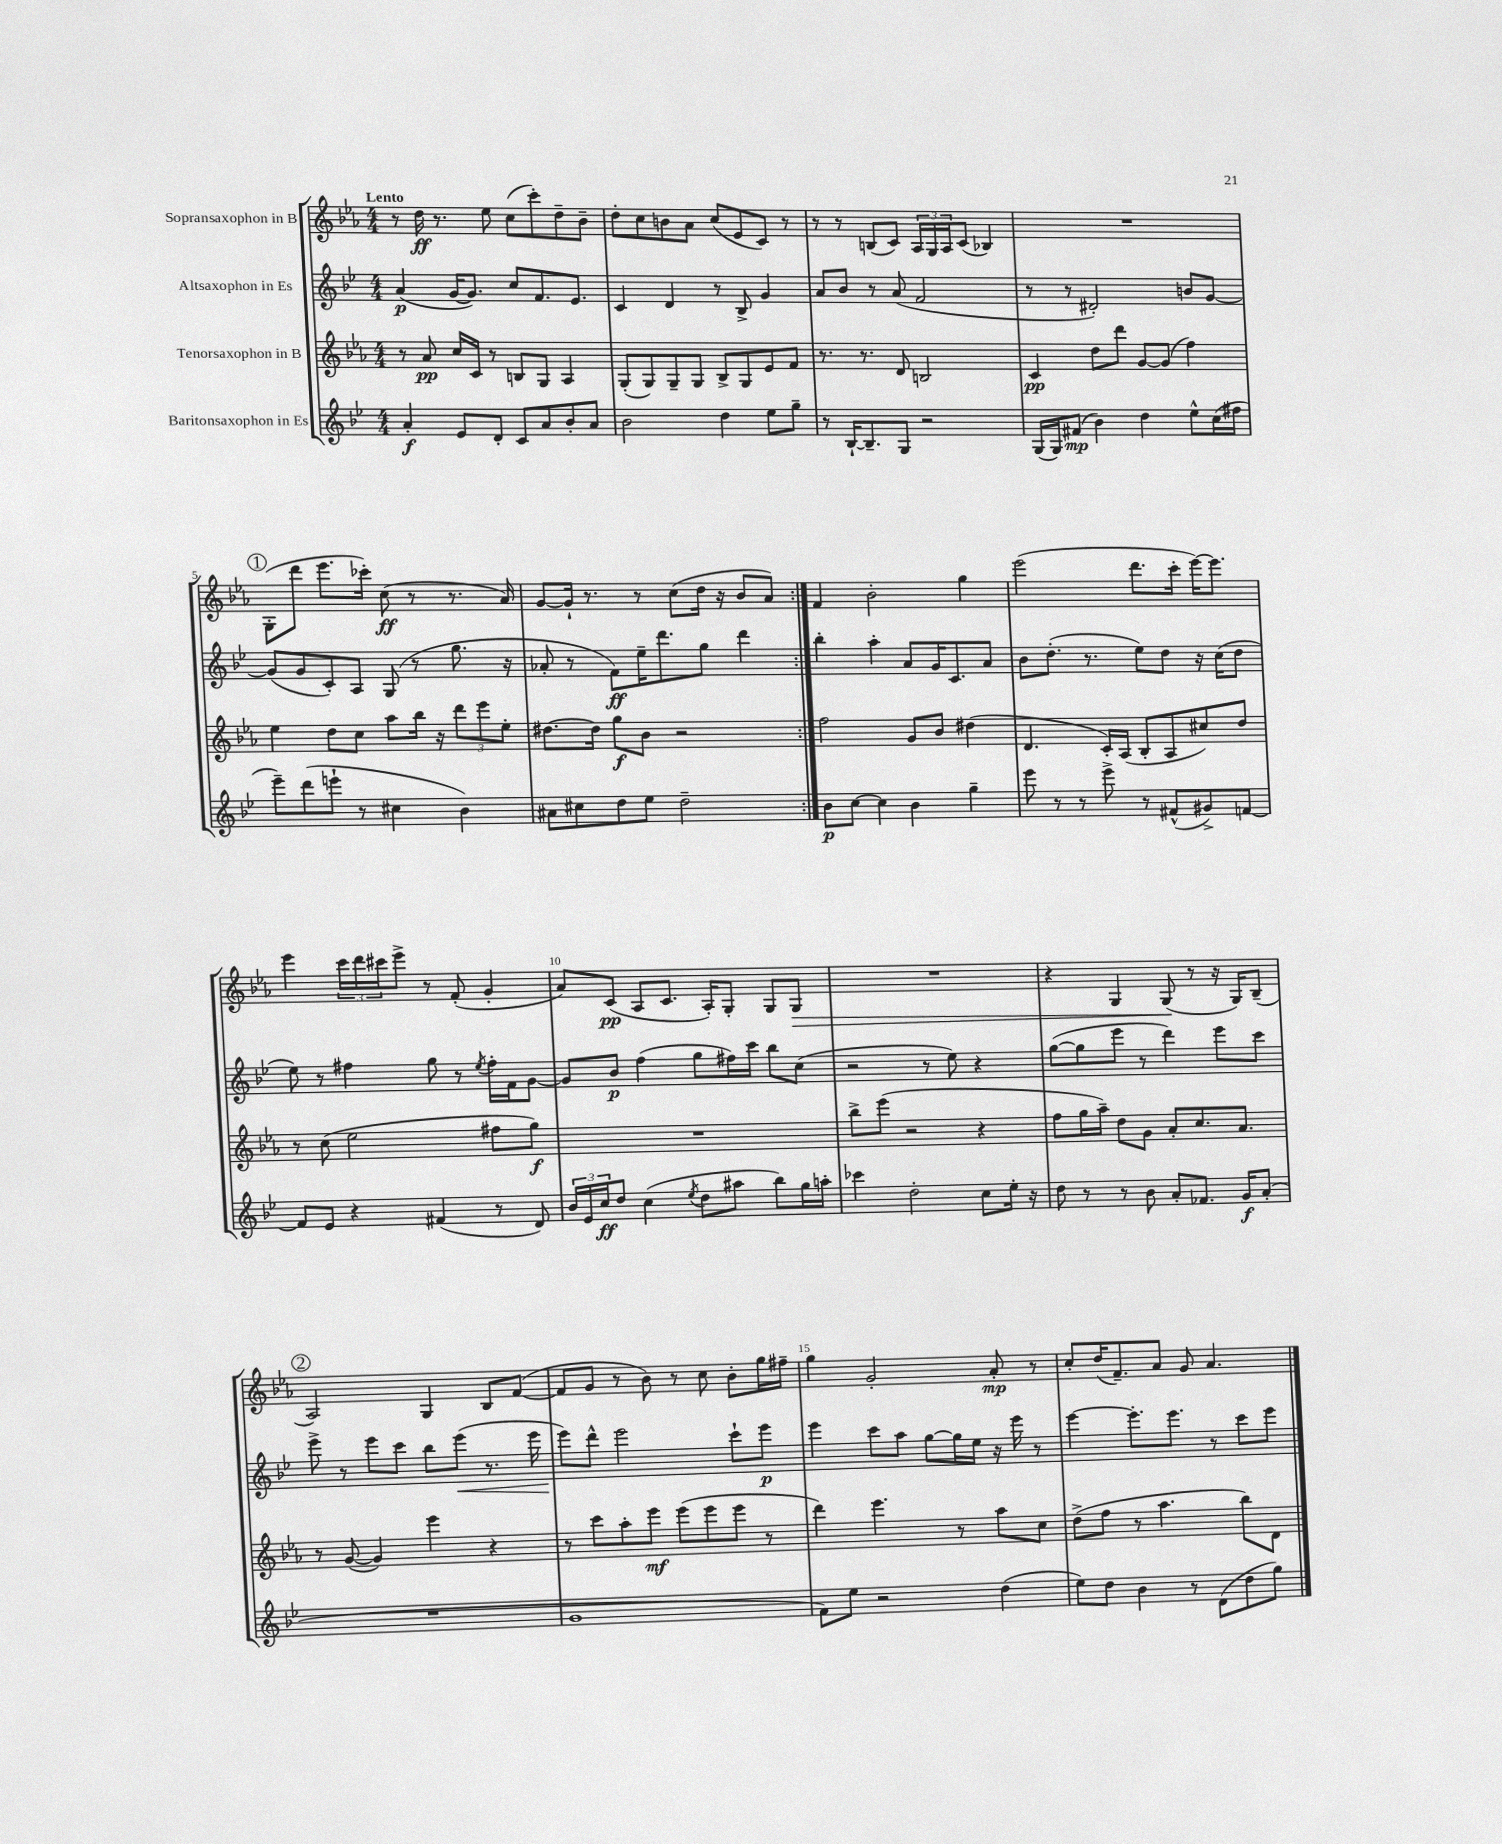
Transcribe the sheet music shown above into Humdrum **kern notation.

**kern	**dynam	**kern	**dynam	**kern	**dynam	**kern	**dynam
*part4	*part4	*part3	*part3	*part2	*part2	*part1	*part1
*staff4	*staff4	*staff3	*staff3	*staff2	*staff2	*staff1	*staff1
*I"Baritonsaxophon in Es	*	*I"Tenorsaxophon in B	*	*I"Altsaxophon in Es	*	*I"Sopransaxophon in B	*
*clefG2	*	*clefG2	*	*clefG2	*	*clefG2	*
*k[b-e-]	*	*k[b-e-a-]	*	*k[b-e-]	*	*k[b-e-a-]	*
*M4/4	*	*M4/4	*	*M4/4	*	*M4/4	*
=1	=1	=1	=1	=1	=1	=1	=1
!	!	!	!	!	!	!LO:TX:a:B:t=Lento	!
4a'/	f	8r	.	(4a/	p	8r	.
.	.	8a-/	pp	.	.	16dd\	ff
.	.	.	.	.	.	8.r	.
8e-/L	.	16cc/LL	.	[16g/KL	.	.	.
.	.	16c/JJ	.	8.g/J])	.	.	.
8d'/J	.	8r	.	.	.	8ee-\	.
8c/L	.	8Bn/L	.	8cc/L	.	(8cc\L	.
8a/	.	8G/J	.	8.f/	.	8ccc'\)	.
8b-'/	.	4A-/	.	.	.	8dd~\	.
.	.	.	.	8.e-/J	.	.	.
8a/J	.	.	.	.	.	8b-~\J	.
=2	=2	=2	=2	=2	=2	=2	=2
2b-\	.	(8G'/L	.	4c/	.	8dd'\L	.
.	.	8G/)	.	.	.	8cc\	.
.	.	8G~/	.	4d/	.	8bn\	.
.	.	8G/J	.	.	.	8a-\J	.
4dd\	.	8B-^/L	.	8r	.	(8cc/L	.
.	.	8G/	.	8B-^/	.	8e-/	.
8ee-\L	.	8e-/	.	4g/	.	8c/J)	.
8gg~\J	.	8f/J	.	.	.	8r	.
=3	=3	=3	=3	=3	=3	=3	=3
8r	.	8.r	.	8a/L	.	8r	.
[16B-`/KL	.	.	.	8b-/J	.	8r	.
8.B-~/]	.	8.r	.	.	.	.	.
.	.	.	.	8r	.	(8Bn/L	.
8G/J	.	8d/	.	(8a/	.	8c/J)	.
2r	.	2Bn/	.	2f/	.	24A-/LL	.
.	.	.	.	.	.	24G/	.
.	.	.	.	.	.	24A-/J	.
.	.	.	.	.	.	(8c/J	.
.	.	.	.	.	.	4B-X/)	.
=4	=4	=4	=4	=4	=4	=4	=4
(16G/LL	.	4c/	pp	8r	.	1r	.
16G/J)	.	.	.	.	.	.	.
(8f#X/J	mp	.	.	8r	.	.	.
4b-\)	.	8dd\L	.	2d#X'/)	.	.	.
.	.	8ddd\J	.	.	.	.	.
4dd\	.	[8g/L	.	.	.	.	.
.	.	(8g/J]	.	.	.	.	.
8ee-^^\L	.	4ff\)	.	8bn/L	.	.	.
(16cc\L	.	.	.	[8g/J	.	.	.
16ff#X\JJ	.	.	.	.	.	.	.
!!LO:LB:g=z
!!LO:REH:place=s1:t=1
=5	=5	=5	=5	=5	=5	=5	=5
8eee-~\L)	.	4ee-\	.	(8g/L]	.	(8G'\L	.
(8ddd\	.	.	.	8g/	.	8ddd\J	.
8eeen`\J	.	8dd\L	.	8c'/)	.	8.eee-\L	.
8r	.	8cc\J	.	8A/J	.	.	.
.	.	.	.	.	.	16ccc-X'\Jk)	.
4cc#X\	.	8aa-\L	.	(8G/	.	(8cc\	ff
.	.	16bb-\Jk	.	8r	.	8r	.
.	.	16r	.	.	.	.	.
4b-\)	.	12ddd\L	.	8.gg\	.	8.r	.
.	.	12eee-\	.	.	.	.	.
.	.	12ee-'\J	.	.	.	.	.
.	.	.	.	16r	.	16a-/)	.
=6	=6	=6	=6	=6	=6	=6	=6
8a#X\L	.	[8.dd#X\L	.	8a-X'/	.	[8g/L	.
8cc#X\	.	.	.	8r	.	16g`/Jk]	.
.	.	16dd#\Jk]	.	.	.	8.r	.
8dd\	.	8gg\L	f	8f\L)	ff	.	.
8ee-\J	.	8b-\J	.	16ee-~\K	.	8r	.
.	.	.	.	8.ddd\	.	.	.
2dd~\	.	2r	.	.	.	(8cc\L	.
.	.	.	.	8gg\J	.	16dd\Jk	.
.	.	.	.	.	.	16r	.
.	.	.	.	4ddd\	.	8b-/L	.
.	.	.	.	.	.	8a-/J)	.
=7:|!	=7:|!	=7:|!	=7:|!	=7:|!	=7:|!	=7:|!	=7:|!
8b-\L	p	2ff\	.	4bb-'\	.	4f/	.
[8cc\J	.	.	.	.	.	.	.
4cc\]	.	.	.	4aa'\	.	2b-'\	.
4b-\	.	8g/L	.	8a/L	.	.	.
.	.	8b-/J	.	16g/K	.	.	.
.	.	.	.	8.c/	.	.	.
4gg~\	.	(4dd#X\	.	.	.	4gg\	.
.	.	.	.	8a/J	.	.	.
=8	=8	=8	=8	=8	=8	=8	=8
8eee-\	.	4.d/	.	8b-\L	.	(2eee-\	.
8r	.	.	.	(8.dd'\J	.	.	.
8r	.	.	.	.	.	.	.
.	.	.	.	8.r	.	.	.
8eee-^\	.	16c'/LL)	.	.	.	.	.
.	.	(16A-/JJ	.	.	.	.	.
8r	.	8B-'/L	.	8ee-\L)	.	8.ddd\L	.
(8f#X^^/L	.	8A-/	.	8dd\J	.	.	.
.	.	.	.	.	.	16ccc'\Jk	.
8g#X^/)	.	8cc#X/)	.	16r	.	[16eee-\KL)	.
.	.	.	.	(16cc\KL	.	8.eee-\J]	.
[8fn/J	.	8dd/J	.	8dd\J	.	.	.
!!LO:LB:g=z
=9	=9	=9	=9	=9	=9	=9	=9
8f/L]	.	8r	.	8ee-\)	.	4eee-\	.
8e-/J	.	(8cc\	.	8r	.	.	.
4r	.	2ee-\	.	4ff#X\	.	24ccc\LL	.
.	.	.	.	.	.	24ddd\	.
.	.	.	.	.	.	24ccc#X\J	.
.	.	.	.	.	.	8eee-^\J	.
(4f#X/	.	.	.	8gg\	.	8r	.
.	.	.	.	8r	.	(8f'/	.
.	.	.	.	8qee-/	.	.	.
8r	.	8ff#X\L	.	16ff#'\LL	.	4g'/	.
.	.	.	.	16f\J	.	.	.
8d/)	.	8gg\J)	f	[8g\J	.	.	.
=10	=10	=10	=10	=10	=10	=10	=10
24b-/LL	.	1r	.	8g/L]	.	8a-/L)	.
24e-/	.	.	.	.	.	.	.
24cc/J	ff	.	.	.	.	.	.
8dd/J	.	.	.	8b-/J	p	(8c/J	pp
(4cc\	.	.	.	(4ff\	.	8A-/L	.
.	.	.	.	.	.	8.c/J	.
8qee-/	.	.	.	.	.	.	.
8dd\L	.	.	.	8gg\L	.	.	.
.	.	.	.	.	.	16A-'/KL)	.
8aa#X\J	.	.	.	16ff#X\L)	.	8G'/J	.
.	.	.	.	16ccc\JJ	.	.	.
8bb-\L)	.	.	.	8bb-\L	.	8G/L	.
!	!	!	!	!	!	!	!LO:HP:b
16gg\L	.	.	.	(8cc\J	.	8G/J	>
16aan'\JJ	.	.	.	.	.	.	.
=11	=11	=11	=11	=11	=11	=11	=11
4ccc-X\	.	8bb-^\L	.	2r	.	1r	.
.	.	(8eee-\J	.	.	.	.	.
2dd'\	.	2r	.	.	.	.	.
.	.	.	.	8r	.	.	.
.	.	.	.	8ee-\)	.	.	.
8cc\L	.	4r	.	4r	.	.	.
16ee-'\Jk	.	.	.	.	.	.	.
16r	.	.	.	.	.	.	.
=12	=12	=12	=12	=12	=12	=12	=12
8dd\	.	8ff\L	.	([8gg\L	.	4r	.
8r	.	16gg\L	.	8gg\]	.	.	.
.	.	16aa-~\JJ)	.	.	.	.	.
8r	.	8dd\L	.	8eee-\J	.	4G/	.
8b-\	.	8g\J	.	8r	.	.	.
8a'/L	.	8a-'/L	.	4ddd\)	.	(8G/	.
8.f-X/J	.	8.cc/	.	.	.	8r	]
.	.	.	.	8eee-\L	.	16r	.
16g/KL	f	8.a-/J	.	.	.	16G/KL)	.
(8a'/J	.	.	.	8ccc\J	.	(8B-~/J	.
!!LO:LB:g=z
!!LO:REH:place=s1:t=2
=13	=13	=13	=13	=13	=13	=13	=13
1r	.	8r	.	8eee-^\	.	2A-/)	.
.	.	([8g/	.	8r	.	.	.
.	.	4g/])	.	8eee-\L	.	.	.
.	.	.	.	8ccc\J	.	.	.
.	.	4eee-\	.	8bb-\L	.	4G/	.
!	!	!	!	!	!LO:HP:b	!	!
.	.	.	.	(8eee-\J	<	.	.
.	.	4r	.	8.r	.	8B-/L	.
.	.	.	.	.	.	([8f/J	.
.	.	.	.	16eee-\	.	.	.
=14	=14	=14	=14	=14	=14	=14	=14
1g	.	8r	.	8eee-\L)	.	8f/L]	.
.	.	8ccc\L	.	8ddd^^\J	[	8g/J	.
.	.	8aa-'\	.	2eee-\	.	8r	.
.	.	8eee-\J	mf	.	.	8b-\)	.
.	.	(8eee-\L	.	.	.	8r	.
.	.	8eee-\	.	.	.	8cc\	.
.	.	8eee-\J	.	8ccc`\L	.	8b-'\L	.
.	.	8r	.	8eee-\J	p	16gg\L	.
.	.	.	.	.	.	16ff#X~\JJ	.
=15	=15	=15	=15	=15	=15	=15	=15
8f\L)	.	4ddd\)	.	4eee-\	.	4gg\	.
8ee-\J	.	.	.	.	.	.	.
2r	.	4.eee-\	.	8ccc\L	.	2g'/	.
.	.	.	.	8aa\J	.	.	.
.	.	.	.	[8gg\L	.	.	.
.	.	8r	.	16gg\L]	.	.	.
.	.	.	.	16ee-\JJ	.	.	.
(4dd\	.	8aa-\L	.	16r	.	8a-'/	mp
.	.	.	.	16eee-\	.	.	.
.	.	8cc\J	.	8r	.	8r	.
=16	=16	=16	=16	=16	=16	=16	=16
8ee-\L)	.	(8dd^\L	.	[4eee-\	.	8cc'/L	.
8dd\J	.	8ff\J	.	.	.	(16dd/K	.
.	.	.	.	.	.	8.f~/)	.
4b-\	.	8r	.	8.eee-'\L]	.	.	.
.	.	4.aa-\	.	.	.	8a-/J	.
.	.	.	.	8.eee-\J	.	.	.
8r	.	.	.	.	.	8g/	.
(8d\L	.	.	.	8r	.	4.a-/	.
8dd\	.	8bb-\L)	.	8ccc\L	.	.	.
8gg\J)	.	8d\J	.	8eee-\J	.	.	.
==	==	==	==	==	==	==	==
*-	*-	*-	*-	*-	*-	*-	*-
